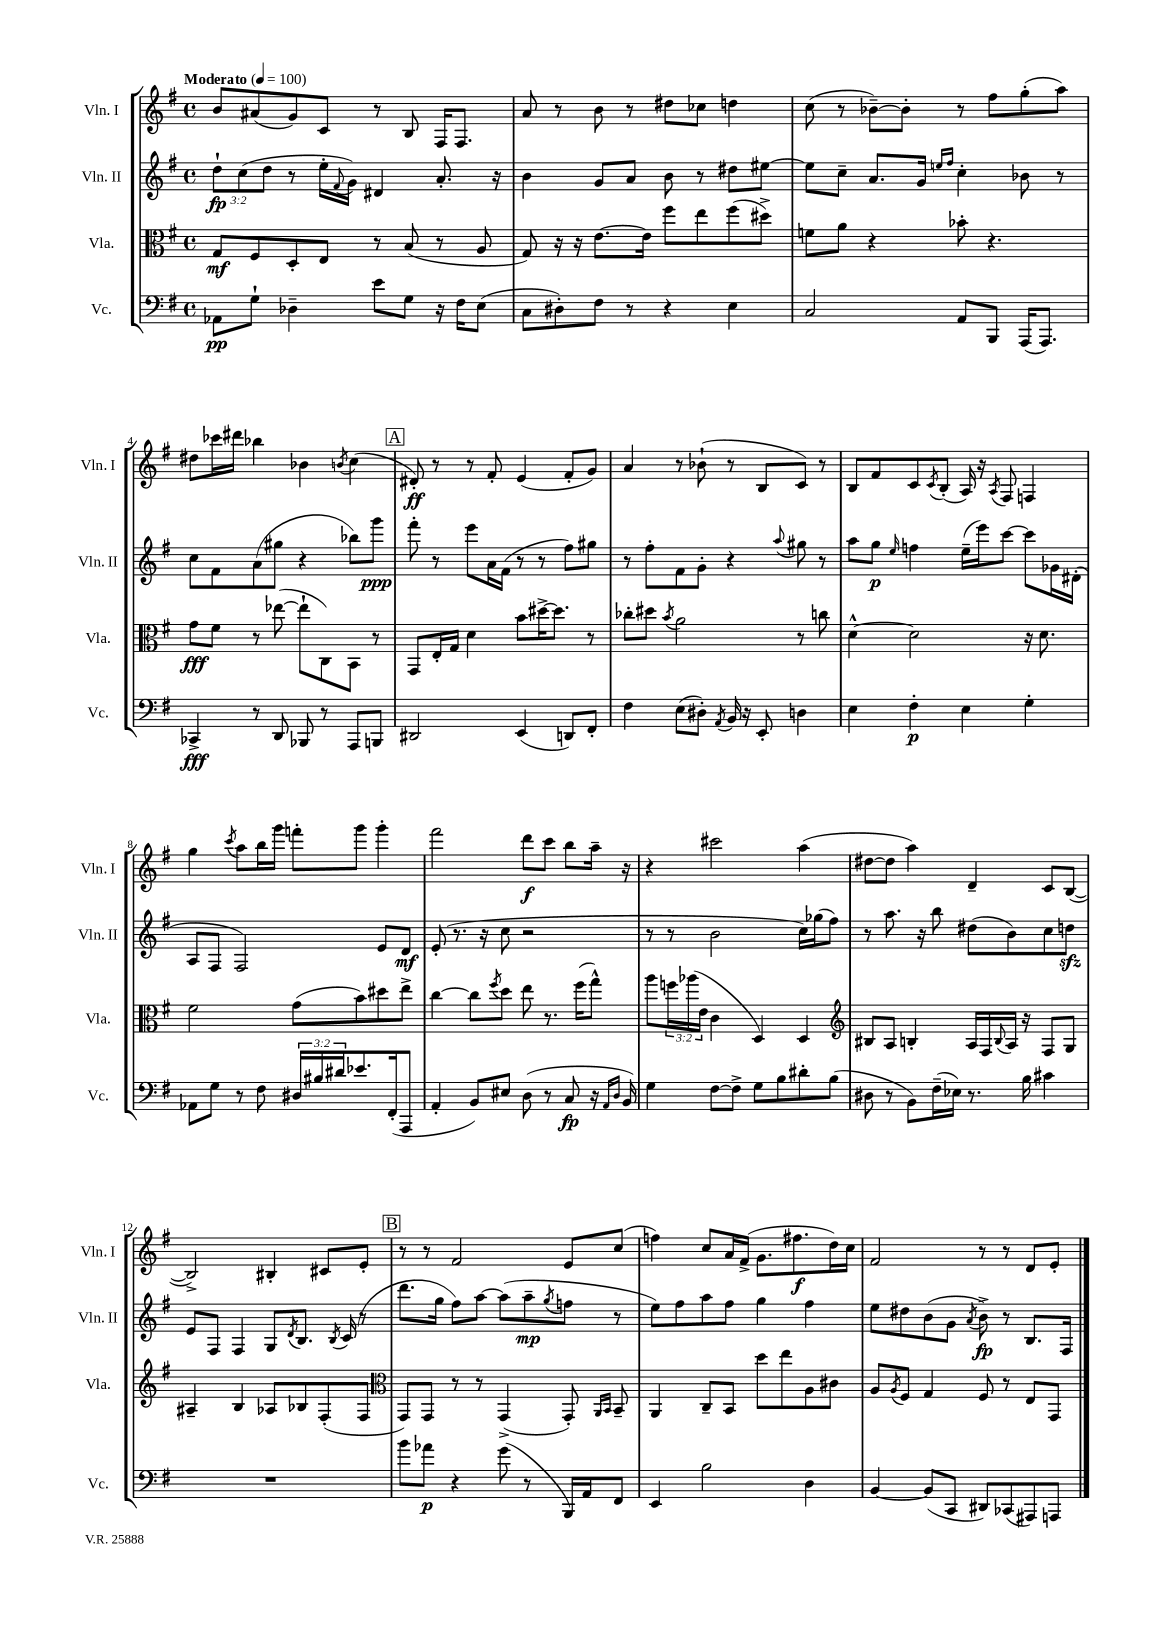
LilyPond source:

<<
\new StaffGroup <<
\new Staff = "s0" \with { instrumentName = "Vln. I" shortInstrumentName = "Vln. I" } {
    \clef treble \key g \major \defaultTimeSignature \time 4/4 \tempo "Moderato" 4 = 100
    b'8 ais'8( g'8) c'8 r8 b8 fis16 fis8. |
    a'8 r8 b'8 r8 dis''8 ces''8 d''4 |
    c''8( r8 bes'8~--) bes'8-. r8 fis''8 g''8-.( a''8) |
    dis''8 ces'''16 dis'''16 bes''4 bes'4 \acciaccatura { b'8 } c''4( |
    \mark \markup { \box "A" } dis'8-.\ff) r8 r8 fis'8-. e'4( fis'8-. g'8) |
    a'4 r8 bes'8-!( r8 b8 c'8) r8 |
    b8 fis'8 c'8 \acciaccatura { c'8 } b8-.( a16) r16 \acciaccatura { a8 } fis8 f4 |
    g''4 \acciaccatura { c'''8 } a''8 b''16 g'''16 f'''8-. g'''8 g'''4-. |
    fis'''2 d'''8\f c'''8 b''8 a''16-- r16 |
    r4 cis'''2 a''4( |
    dis''8~ dis''8 a''4) d'4-- c'8 b8~( |
    b2->) bis4-. cis'8 e'8-. |
    \mark \markup { \box "B" } r8 r8 fis'2 e'8 c''8( |
    f''4) c''8 a'16 fis'16->( g'8. fis''8.\f d''16) c''16 |
    fis'2 r8 r8 d'8 e'8-. \bar "|." |
}
\new Staff = "s1" \with { instrumentName = "Vln. II" shortInstrumentName = "Vln. II" } {
    \clef treble \key g \major \defaultTimeSignature \time 4/4 \override Staff.TupletNumber.text = #tuplet-number::calc-fraction-text
    \tuplet 3/2 { d''8-!\fp c''8( d''8 } r8 e''16-. \appoggiatura { fis'8 } g'16) dis'4 a'8.-. r16 |
    b'4 g'8 a'8 b'8 r8 dis''8 eis''8~ |
    eis''8 c''8-- a'8. g'16 \grace { e''16 fis''16 } c''4-. bes'8 r8 |
    c''8 fis'8 a'8( gis''8 r4 bes''8) g'''8\ppp |
    \mark \markup { \box "A" } fis'''8-. r8 e'''8 a'16 fis'16( r8 r8 fis''8) gis''8 |
    r8 fis''8-. fis'8 g'8-. r4 \appoggiatura { a''8 } gis''8 r8 |
    a''8 g''8\p \grace { e''16 } f''4 e''16--( e'''16) c'''8~ c'''8 ges'16 dis'16-.( |
    a8 fis8 fis2) e'8 d'8\mf |
    e'8-.( r8. r16 c''8 r2 |
    r8 r8 b'2 c''16) ges''16( fis''8) |
    r8 a''8. r16 b''8 dis''8( b'8) c''8 d''8\sfz |
    e'8 fis8 fis4 g8 \acciaccatura { d'8 } b8. \acciaccatura { b8 } c'16( r8 |
    \mark \markup { \box "B" } d'''8. g''16 fis''8) a''8~ a''8( a''8--\mp \acciaccatura { g''8 } f''8 r8 |
    e''8) fis''8 a''8 fis''8 g''4 fis''4 |
    e''8 dis''8 b'8( g'8 \acciaccatura { a'8 } b'8->\fp) r8 b8. fis16 \bar "|." |
}
\new Staff = "s2" \with { instrumentName = "Vla." shortInstrumentName = "Vla." } {
    \clef alto \key g \major \defaultTimeSignature \time 4/4 \override Staff.TupletNumber.text = #tuplet-number::calc-fraction-text
    g8\mf fis8 d8-. e8 r8 b8( r8 a8 |
    g8) r16 r16 e'8.~ e'16 fis''8 e''8 fis''8( dis''8->) |
    f'8 a'8 r4 bes'8-. r4. |
    g'8\fff fis'8 r8 ees''8~( ees''8-! c8) b,8 r8 |
    \mark \markup { \box "A" } g,8 e16-. g16 d'4 b'8 dis''16~-> dis''8. r8 |
    ces''8-. dis''8 \acciaccatura { b'8 } a'2 r8 c''8 |
    d'4~-^ d'2 r16 d'8. |
    fis'2 g'8( b'8) dis''8 e''8-> |
    c''4~ c''8 \acciaccatura { fis''8 } d''8 e''8 r8. fis''16( g''8-^) |
    a''8 \tuplet 3/2 { f''16 aes''16( e'16 } c'4 d4) d4 |
    \clef treble bis8 a8 b4-. a16 fis16 \appoggiatura { b8 } a16 r16 fis8 g8 |
    ais4-- b4 aes8 bes8 fis8-.( fis8 |
    \mark \markup { \box "B" } \clef alto g,8) g,8 r8 r8 g,4->( g,8-.) \grace { a,16 b,16 } b,8-- |
    a,4 c8-- b,8 d''8 e''8 a8 cis'8 |
    a8 \acciaccatura { a8 } fis8 g4 fis8 r8 e8 g,8 \bar "|." |
}
\new Staff = "s3" \with { instrumentName = "Vc." shortInstrumentName = "Vc." } {
    \clef bass \key g \major \defaultTimeSignature \time 4/4 \override Staff.TupletNumber.text = #tuplet-number::calc-fraction-text
    aes,8\pp g8-! des4-- e'8 g8 r16 fis16 e8( |
    c8 dis8-.) fis8 r8 r4 e4 |
    c2 a,8 b,,8 a,,16( a,,8.) |
    ces,4->\fff r8 d,8 bes,,8 r8 a,,8 b,,8 |
    \mark \markup { \box "A" } dis,2 e,4( d,8) fis,8-. |
    fis4 e8( dis8-.) \acciaccatura { a,8 } b,16 r16 e,8-. d4 |
    e4 fis4-.\p e4 g4-. |
    aes,8 g8 r8 fis8 \tuplet 3/2 { dis16 bis16 dis'16 } ees'8. fis,16-.( a,,8 |
    a,4-. b,8) eis8 d8( r8 c8\fp r16 \grace { a,16 d16 } b,16) |
    g4 fis8~ fis8-> g8 b8 dis'8-. b8( |
    dis8 r8 b,8) fis16--( ees16) r8. b16 cis'4 |
    R1 |
    \mark \markup { \box "B" } b'8 aes'8\p r4 g'8( r8 b,,16) a,16 fis,8 |
    e,4 b2 d4 |
    b,4~ b,8( c,8 dis,8) ces,8( ais,,8) a,,8 \bar "|." |
}
>>
>>
